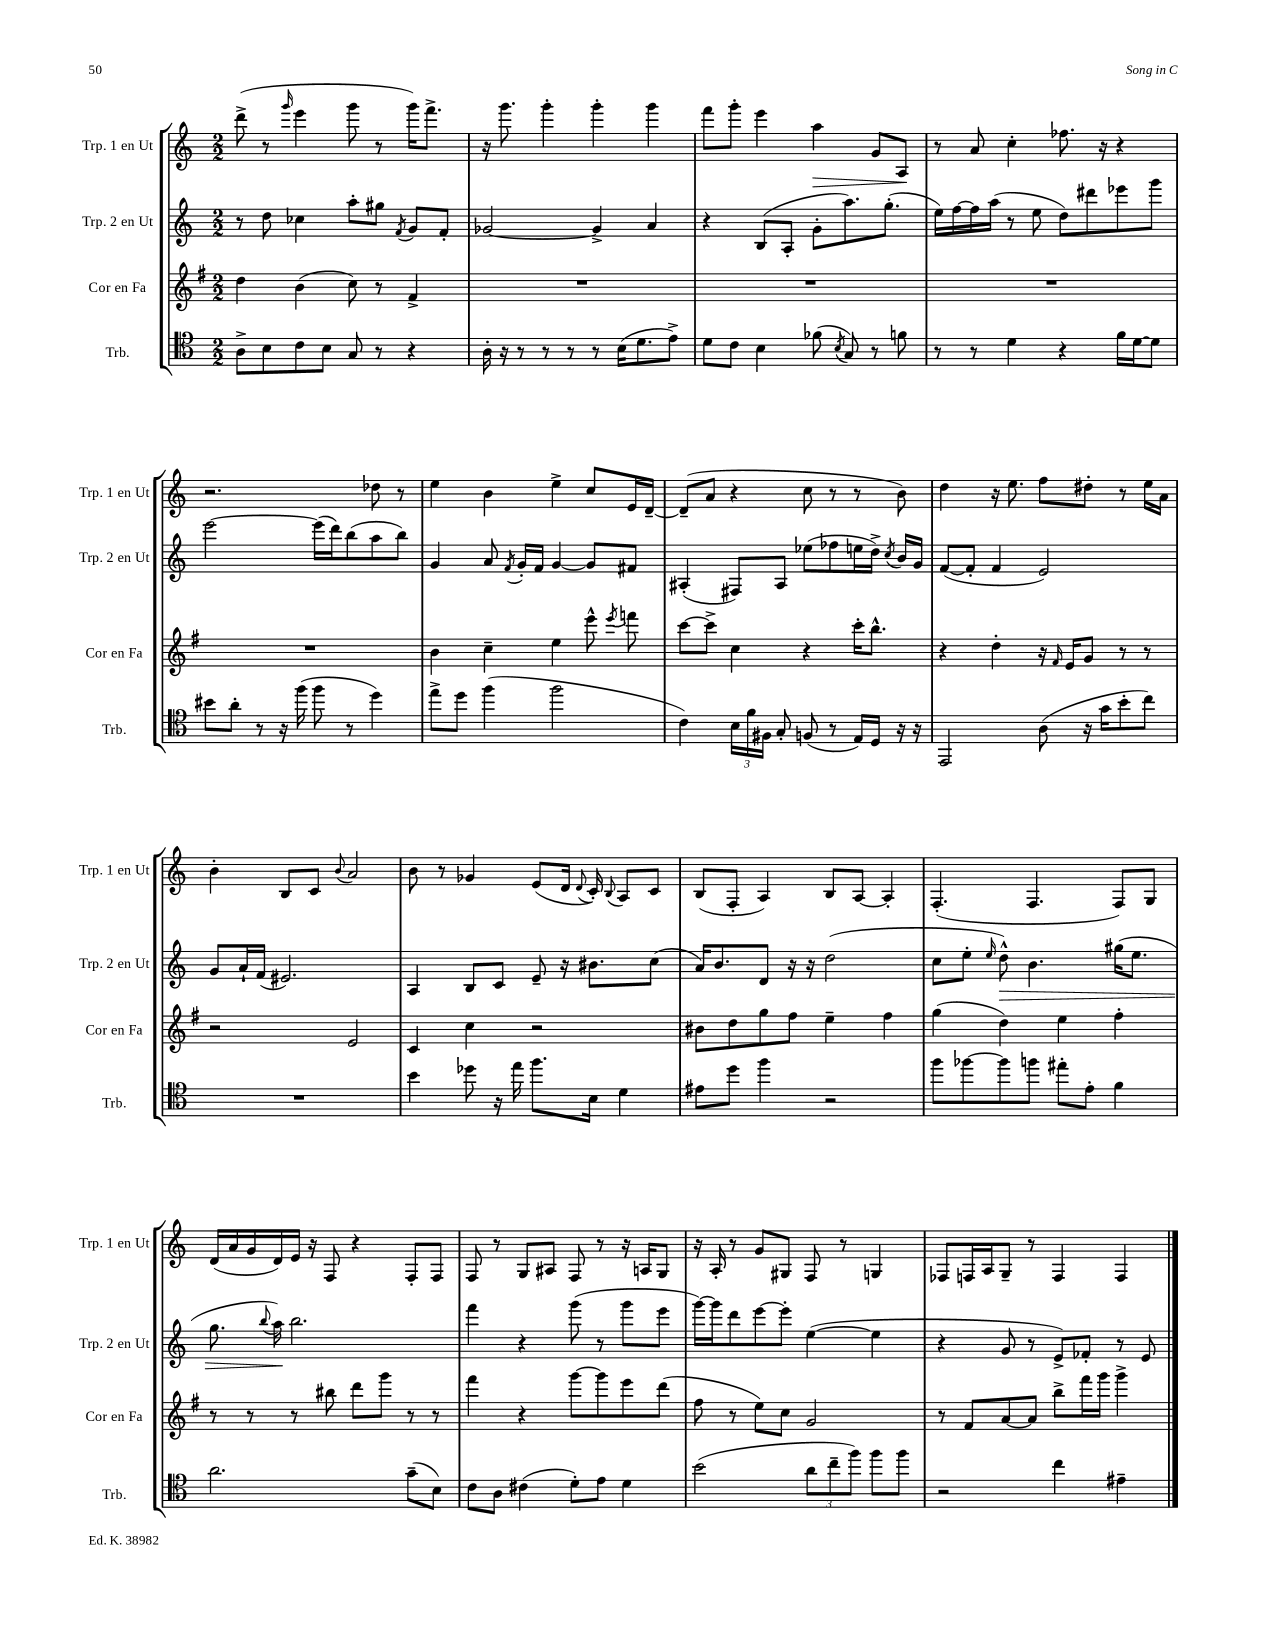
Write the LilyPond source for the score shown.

<<
\new StaffGroup <<
\new Staff = "s0" \with { instrumentName = "Trp. 1 en Ut" shortInstrumentName = "Trp. 1 en Ut" } {
    \clef treble \key c \major \numericTimeSignature \time 2/2
    \autoBeamOff d'''8->( r8 \grace { g'''16 } e'''4 g'''8 r8 g'''16[) f'''8.]-> |
    r16 g'''8. g'''4-. g'''4-. g'''4 |
    f'''8[ g'''8]-. e'''4 a''4\> g'8[ a8]\! |
    r8 a'8 c''4-. fes''8. r16 r4 |
    r2. des''8 r8 |
    e''4 b'4 e''4-> c''8[ e'16 d'16]~-- |
    d'8[--( a'8] r4 c''8 r8 r8 b'8) |
    d''4 r16 e''8. f''8[ dis''8]-. r8 e''16[ a'16] |
    b'4-. b8[ c'8] \appoggiatura { b'8 } a'2 |
    b'8 r8 ges'4 e'8[( d'16] \appoggiatura { d'8 } c'16-.) \appoggiatura { b8 } a8[ c'8] |
    b8[( f8]-. a4) b8[ a8]~ a4-. |
    f4.-.( f4. f8[) g8] |
    d'16[( a'16 g'16 d'16) e'16] r16 f8 r4 f8[-. f8] |
    f8 r8 g8[ ais8] f8 r8 r16 a16[ g8] |
    r16 a16-. r8 g'8[ gis8] f8 r8 g4 |
    fes8[ f16 a16 g8]-- r8 f4 f4 \bar "|." |
}
\new Staff = "s1" \with { instrumentName = "Trp. 2 en Ut" shortInstrumentName = "Trp. 2 en Ut" } {
    \clef treble \key c \major \numericTimeSignature \time 2/2
    \autoBeamOff r8 d''8 ces''4 a''8[-. gis''8] \acciaccatura { f'8 } g'8[ f'8]-. |
    ges'2~ ges'4-> a'4 |
    r4 b8[( a8]-. g'8[-. a''8.) g''8.]-.( |
    e''16[) f''16~ f''16 a''16]( r8 e''8 d''8[) dis'''8 ees'''8 g'''8] |
    e'''2~ e'''16[( d'''16) b''8( a''8 b''8]) |
    g'4 a'8 \acciaccatura { f'8 } g'16[-. f'16] g'4~ g'8[ fis'8] |
    ais4-.( fis8[) ais8] ees''8[( fes''8 e''16 d''16]->) \acciaccatura { c''8 } b'16[ g'16] |
    f'8[~( f'8]-. f'4 e'2) |
    g'8[ a'16-! f'16]( eis'2.) |
    a4 b8[ c'8] e'8-- r16 bis'8.[ c''8]( |
    a'16[) b'8. d'8] r16 r16 d''2( |
    c''8[ e''8]-. \grace { e''16 } d''8-^\>) b'4. gis''16[( e''8.] |
    g''8. \appoggiatura { b''8 } a''16\!) b''2. |
    f'''4 r4 g'''8( r8 g'''8[ e'''8] |
    g'''16[~) g'''16 d'''8 e'''8~ e'''8]-. e''4~( e''4 |
    r4 g'8 r8 e'8[->) fes'8]-. r8 e'8 \bar "|." |
}
\new Staff = "s2" \with { instrumentName = "Cor en Fa" shortInstrumentName = "Cor en Fa" } {
    \clef treble \key g \major \numericTimeSignature \time 2/2
    \autoBeamOff d''4 b'4( c''8) r8 fis'4-> |
    R1 |
    R1 |
    R1 |
    R1 |
    b'4 c''4-- e''4 e'''8-^ \acciaccatura { e'''8 } f'''8 |
    c'''8[~ c'''8]-> c''4 r4 c'''16[-. b''8.]-^ |
    r4 d''4-. r16 \grace { fis'16 } e'16[ g'8] r8 r8 |
    r2 e'2 |
    c'4 c''4 r2 |
    bis'8[ d''8 g''8 fis''8] e''4-- fis''4 |
    g''4( d''4) e''4 fis''4-. |
    r8 r8 r8 bis''8 d'''8[ g'''8] r8 r8 |
    fis'''4 r4 g'''8[~ g'''8 e'''8 d'''8]( |
    fis''8 r8 e''8[) c''8] g'2 |
    r8 fis'8[ a'8~ a'8] b''8[-> fis'''16 g'''16] g'''4-> \bar "|." |
}
\new Staff = "s3" \with { instrumentName = "Trb." shortInstrumentName = "Trb." } {
    \clef tenor \key c \major \numericTimeSignature \time 2/2
    \autoBeamOff a8[-> b8 c'8 b8] g8 r8 r4 |
    a16-. r16 r8 r8 r8 r8 b16[( d'8. e'8]->) |
    d'8[ c'8] b4 fes'8( \acciaccatura { b8 } g8) r8 f'8 |
    r8 r8 d'4 r4 f'16[ d'16~ d'8] |
    bis'8[ a'8]-. r8 r16 f''16( f''8 r8 d''4) |
    e''8[-> d''8] f''4( f''2 |
    c'4) \tuplet 3/2 { b16[ f'16 fis16] } g8-. f8( r8 e16[) d16] r16 r16 |
    e,2 a8( r16 g'16[ b'8-. c''8]) |
    R1 |
    b'4 des''8 r16 e''16 f''8.[ b16] d'4 |
    eis'8[ d''8] f''4 r2 |
    f''8[ fes''8~ fes''8 f''8] eis''8[-. e'8]-. f'4 |
    a'2. g'8[--( b8]) |
    c'8[ a8] cis'4( d'8[-.) e'8] d'4 |
    b'2( \tuplet 3/2 { a'8[ c''8-- f''8]) } f''8[ f''8] |
    r2 c''4 eis'4-- \bar "|." |
}
>>
>>
\layout { \context { \Score \remove "Bar_number_engraver" } }
